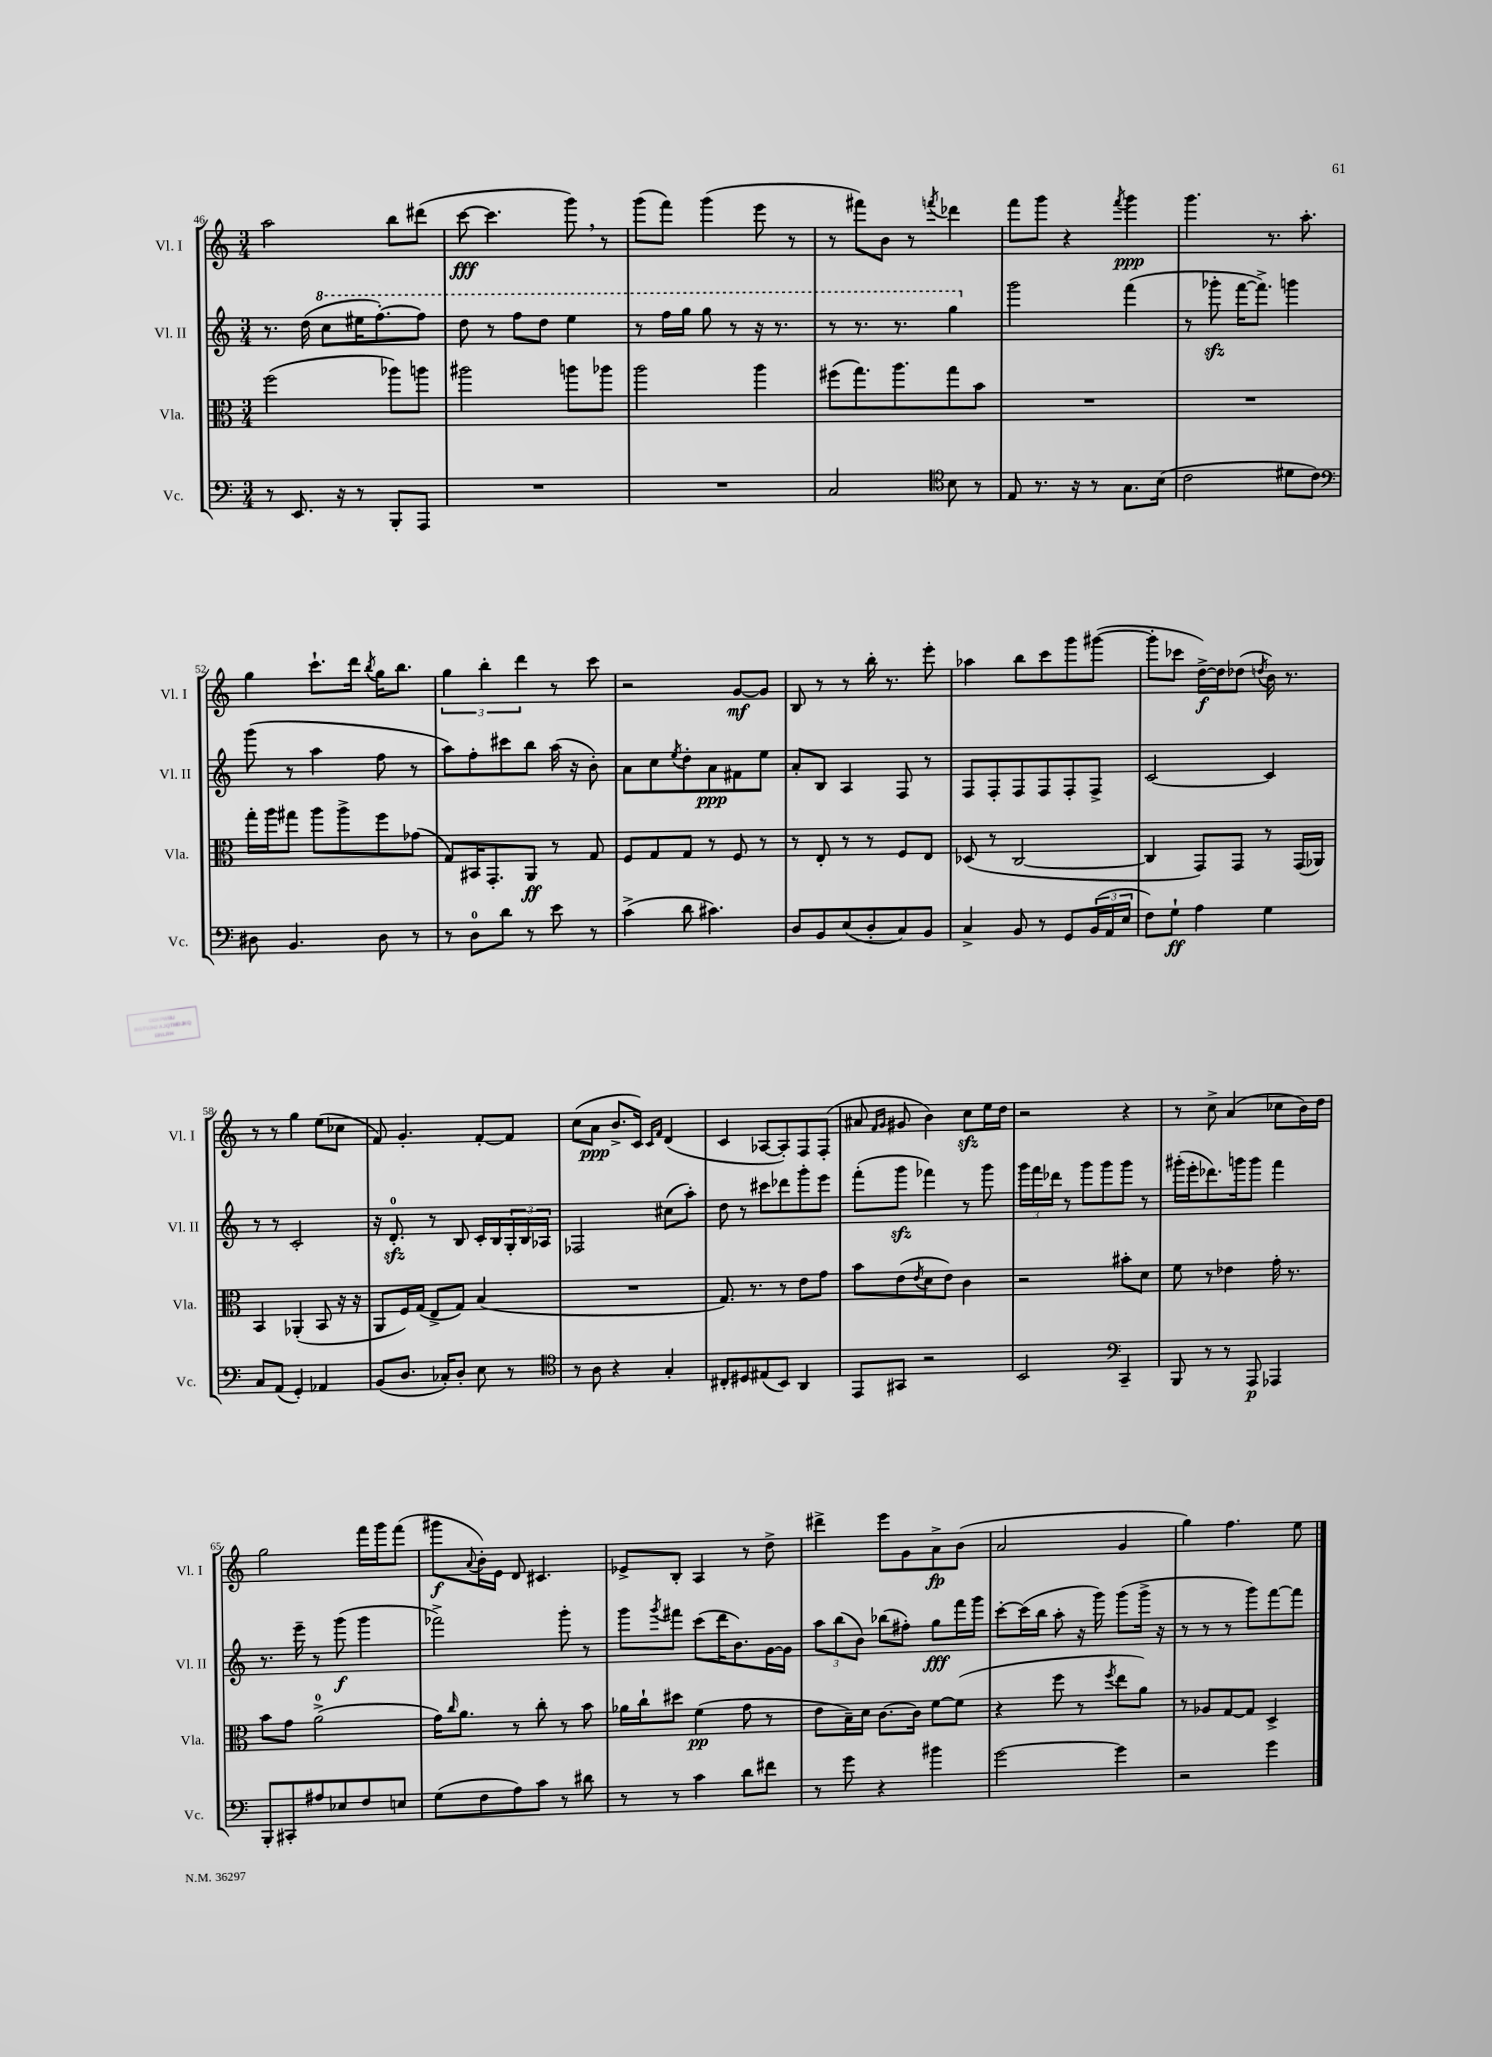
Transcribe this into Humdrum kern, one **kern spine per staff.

**kern	**kern	**kern	**kern
*staff4	*staff3	*staff2	*staff1
*clefF4	*clefC3	*clefG2	*clefG2
*k[]	*k[]	*k[]	*k[]
*M3/4	*M3/4	*M3/4	*M3/4
8r	(2ff	8.r	2aa
8.EE	.	.	.
.	.	(16dd	.
.	.	8ccc	.
16r	.	.	.
8r	.	16eee#	.
.	.	[8.fff')	.
8BBB'	8aa-)	.	8bb
8AAA	8aa	8fff]	(8ddd#
=	=	=	=
2.r	2aa#	8ddd	[8ccc
.	.	8r	4.ccc]
.	.	8fff	.
.	.	8ddd	.
.	8aa	4eee	8ggg)
.	8aa-	.	8r
=	=	=	=
2.r	2aa	8r	(8ggg
.	.	16fff	8fff)
.	.	16ggg	.
.	.	8ggg	(4ggg
.	.	8r	.
.	4aa	16r	8eee
.	.	8.r	.
.	.	.	8r
=	=	=	=
2C	(8ff#	8r	8r
.	8.gg)	8.r	8fff#)
.	.	.	8b
.	8.aa	8.r	.
.	.	.	8r
*clefC4	*	*	*
.	.	.	8qfff
8B	8gg	4ggg	4ddd-
8r	8b	.	.
=	=	=	=
8E	2.r	2ggg	8fff
8.r	.	.	8ggg
.	.	.	4r
16r	.	.	.
8r	.	.	.
.	.	.	8qfff
8.G	.	(4fff	4ggg
(16B	.	.	.
=	=	=	=
2c	2.r	8r	4.ggg
.	.	8ggg-'	.
.	.	[16fff	.
.	.	8.fff^])	.
.	.	.	8.r
8d#	.	4ggg	.
.	.	.	8.aa'
8c)	.	.	.
=	=	=	=
*clefF4	*	*	*
8D#	16gg'	(8ggg	4gg
.	16aa	.	.
4.BB	8gg#	8r	.
.	8aa	4aa	8.ccc`
.	8aa^	.	.
.	.	.	16ddd
.	.	.	8qbb
8D#	8ff	8ff	16gg
.	.	.	8.bb
8r	(8g-	8r	.
=	=	=	=
8r	8G)	8aa)	6gg
8D	16BB#	8ff'	.
.	.	.	6bb'
.	8.GG'	.	.
8d	.	8ccc#	.
.	.	.	6ddd
8r	8AA	8bb	.
8e	8r	(16aa	8r
.	.	16r	.
8r	8G	8b')	8ccc
=	=	=	=
(4c^	8F	8a	2r
.	8G	8cc	.
.	.	8qee	.
8d	8G	8dd'	.
4.c#)	8r	8a	.
.	8F	8f#	[8g
.	8r	8ee	8g]
=	=	=	=
8D	8r	8a'	8B
8BB	8E'	8B	8r
(8E	8r	4A	8r
8D'	8r	.	16bb'
.	.	.	8.r
8C)	8F	8F	.
8BB	8E	8r	8eee'
=	=	=	=
4C^	(8D-	8F	4aa-
.	8r	8F'	.
8BB	[2C	8F	8bb
8r	.	8F	8ccc
8GG	.	8F'	8ggg
(24BB	.	8F^	([8ggg#
24AA	.	.	.
24E	.	.	.
=	=	=	=
8F)	4C]	[2c	8ggg#']
8G`	.	.	8ccc-
4A	8GG)	.	[16dd^)
.	.	.	16dd]
.	8GG	.	(8dd-
.	.	.	8qdd
4G	8r	4c]	16b)
.	.	.	8.r
.	(16GG	.	.
.	16AA-)	.	.
=	=	=	=
8C	4BB	8r	8r
(8AA	.	8r	8r
4GG')	(4AA-'	2c'	4gg
4AA-	8BB	.	(8ee
.	16r	.	8cc-
.	16r	.	.
=	=	=	=
(8BB	8AA	16r	8f)
.	.	8.d'	.
8.D	16F)	.	4.g'
.	(16G	.	.
.	8E^	8r	.
16C-')	.	.	.
8D'	8G)	8B	.
8E	(4B	16c'	[8f'
.	.	16B	.
8r	.	24G'	8f]
.	.	24B	.
.	.	24A-	.
=	=	=	=
*clefC4	*	*	*
8r	2.r	2F-	(8cc
8A	.	.	8a
4r	.	.	8.b^
.	.	.	16c)
.	.	.	16qqc
.	.	.	16qqf
4G'	.	(8cc#	(4d
.	.	8aa')	.
=	=	=	=
8C#'	8.G)	8dd	4c
8D#	.	8r	.
.	8.r	.	.
(8E#	.	8ccc#	[8A-
8BB)	8r	8ddd-	8A-'])
4AA	8e	8ggg'	8F
.	8g	8eee	(8F'
=	=	=	=
8EE	8b	(8fff'	8a#
.	.	.	16qqf
.	.	.	16qqg
8GG#	(8e	8ggg	8g#
.	8qe	.	.
2r	8d	4fff-)	4b)
.	8e)	.	.
.	4c	8r	8cc
.	.	8ggg	16ee
.	.	.	16dd
=	=	=	=
2BB	2r	24ggg	2r
.	.	24fff	.
.	.	24ddd-	.
.	.	8r	.
.	.	8ggg	.
.	.	8ggg	.
*clefF4	*	*	*
4CC~	8b#'	8ggg	4r
.	8d	8r	.
=	=	=	=
8BBB	8f	(16ggg#'	8r
.	.	16eee'	.
8r	8r	8.ddd-)	8cc^
8r	4e-	.	(4a
.	.	16ggg	.
8AAA	.	8ggg	.
4AAA-	16g'	4fff	8cc-
.	8.r	.	.
.	.	.	16b)
.	.	.	16dd
=	=	=	=
8BBB'	8b	8.r	2gg
8CC#'	8g	.	.
.	.	16eee~	.
8A#	(2a^	8r	.
8E-	.	(8ggg	.
8F	.	4ggg	16fff
.	.	.	16ggg
8E	.	.	(8fff
=	=	=	=
(8G	16g)	2fff-^)	8ggg#
.	16qqcc	.	.
.	8.a	.	.
.	.	.	8qqa
8F	.	.	16b')
.	.	.	16e
8A)	8r	.	8d
8c	8cc'	.	4.c#
8r	8r	8ggg'	.
8d#	8b	8r	.
=	=	=	=
8r	16a-	8ggg	8e-^
.	16cc`	.	.
.	.	8qggg	.
8r	8dd#	8fff#	8B'
4c	(4f	(8ccc	4A
.	.	16ddd	.
.	.	8.b)	.
8d	8g	.	8r
8f#	8r	[16g	8dd^
.	.	16g]	.
=	=	=	=
8r	8e	12aa	4ddd#^
.	.	(12bb	.
8g	16B~)	.	.
.	.	12b)	.
.	16d	.	.
4r	[8.c	(8bb-	8eee
.	.	8ff#')	8g
.	16c]	.	.
4b#	[8f	8gg	8a^
.	(8f]	16fff	(8b
.	.	16ggg	.
=	=	=	=
[2g	4r	[8ccc'	2a
.	.	(16ccc]	.
.	.	16bb	.
.	8ff	8aa'	.
.	8r	16r	.
.	.	16ggg)	.
.	8qff	.	.
4g]	8ee	(8ggg	4g
.	8a)	16ggg^	.
.	.	16r	.
=	=	=	=
2r	8r	8r	4gg)
.	8A-	8r	.
.	[8G	8r	4.ff
.	8G]	8ggg)	.
4g	4D^	[8fff	.
.	.	8fff]	8ee
==	==	==	==
*-	*-	*-	*-
